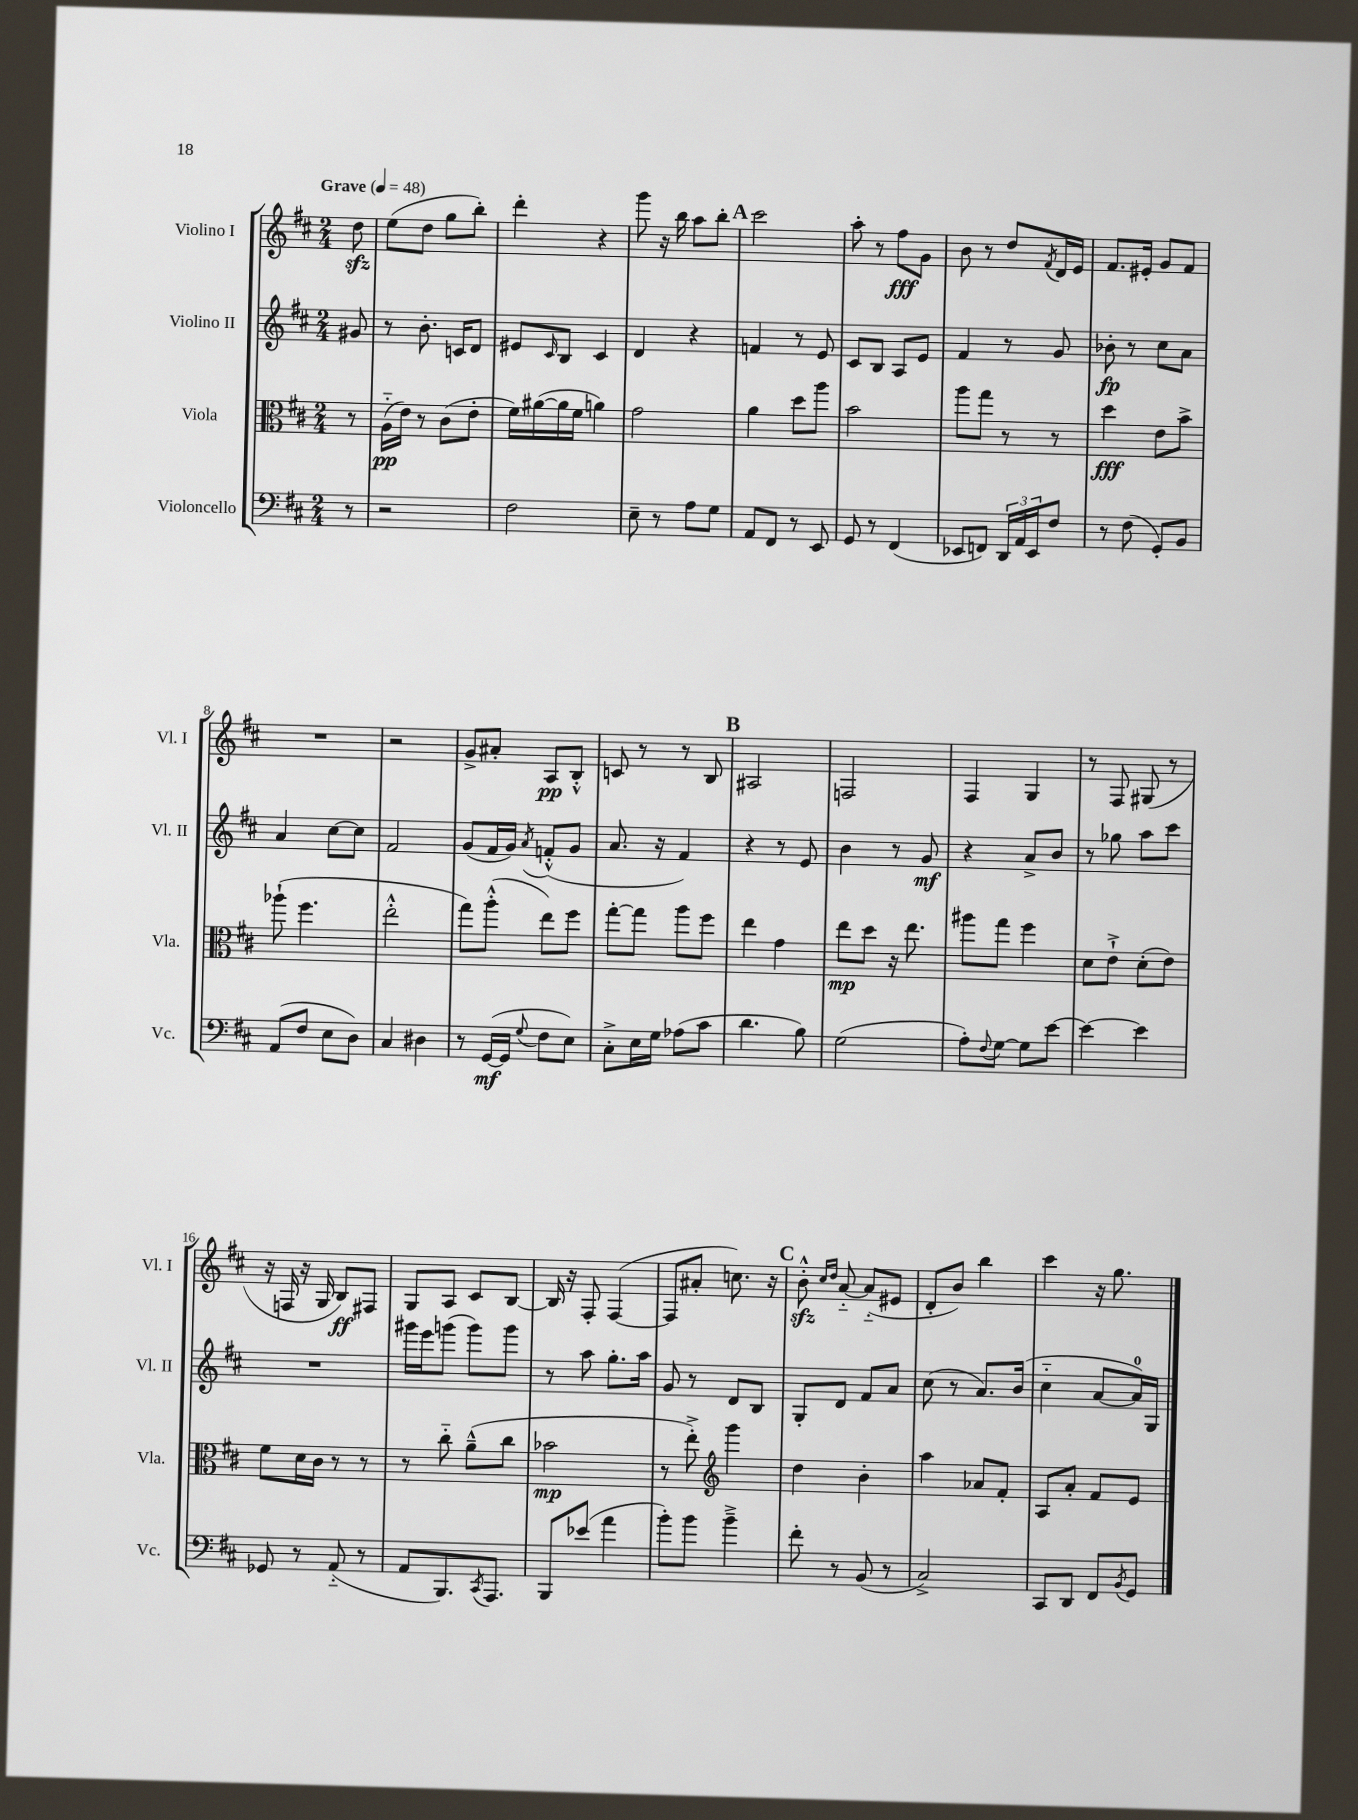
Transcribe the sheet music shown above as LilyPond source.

<<
\new StaffGroup <<
\new Staff = "s0" \with { instrumentName = "Violino I" shortInstrumentName = "Vl. I" } {
    \clef treble \key d \major \numericTimeSignature \time 2/4 \partial 8 \tempo "Grave" 4 = 48
    d''8\sfz |
    e''8( d''8 g''8 b''8-.) |
    d'''4-. r4 |
    g'''8 r16 b''16 a''8 b''8-. |
    \mark \markup { \bold "A" } cis'''2 |
    a''8-. r8 fis''8\fff g'8 |
    b'8 r8 d''8 \acciaccatura { fis'8 } d'16 e'16 |
    fis'8. eis'16-. g'8 fis'8 |
    R2 |
    r2 |
    g'8-> ais'8-. a8\pp b8-.-^ |
    c'8 r8 r8 b8 |
    \mark \markup { \bold "B" } ais2 |
    f2 |
    fis4 g4 |
    r8 fis8 gis8( r8 |
    r16 f16 r16 g16 b8\ff) fis8 |
    g8 a8 cis'8 b8~ |
    b16 r16 fis8-. fis4~( |
    fis8 ais'8-. c''8.) r16 |
    \mark \markup { \bold "C" } b'8-.-^\sfz \grace { cis''16 d''16 } a'8~-_ a'8-_( eis'8 |
    d'8-. b'8) b''4 |
    cis'''4 r16 g''8. \bar "|." |
}
\new Staff = "s1" \with { instrumentName = "Violino II" shortInstrumentName = "Vl. II" } {
    \clef treble \key d \major \numericTimeSignature \time 2/4 \partial 8
    gis'8 |
    r8 b'8.-. c'16 d'8 |
    eis'8 \grace { cis'16 } b8 cis'4 |
    d'4 r4 |
    \mark \markup { \bold "A" } f'4 r8 e'8 |
    cis'8 b8 a8 e'8 |
    fis'4 r8 g'8 |
    bes'8-.\fp r8 cis''8 a'8 |
    a'4 cis''8~ cis''8 |
    fis'2 |
    g'8( fis'16 g'16) \acciaccatura { a'8 } f'8-.-^( g'8 |
    a'8. r16 fis'4) |
    \mark \markup { \bold "B" } r4 r8 e'8 |
    b'4 r8 g'8\mf |
    r4 a'8-> b'8 |
    r8 ges''8 a''8 cis'''8 |
    R2 |
    gis'''16 e'''16 g'''8( g'''8) g'''8 |
    r8 a''8 g''8.-. a''16 |
    g'8 r8 d'8 b8 |
    \mark \markup { \bold "C" } g8-. d'8 fis'8 a'8 |
    cis''8( r8 a'8.) b'16( |
    cis''4-_ a'8~ a'16-0) g16 \bar "|." |
}
\new Staff = "s2" \with { instrumentName = "Viola" shortInstrumentName = "Vla." } {
    \clef alto \key d \major \numericTimeSignature \time 2/4 \partial 8
    r8 |
    a16-_\pp( e'16) r8 cis'8( e'8-. |
    fis'16) ais'16~( ais'16 fis'16 a'4) |
    g'2 |
    \mark \markup { \bold "A" } a'4 d''8 a''8 |
    b'2 |
    a''8 g''8 r8 r8 |
    d''4\fff e'8 b'8-> |
    aes''8-!( fis''4. |
    e''2-.-^ |
    g''8) a''8-.-^( e''8) fis''8 |
    g''8~-. g''8 a''8 fis''8 |
    \mark \markup { \bold "B" } e''4 g'4 |
    e''8\mp d''8 r16 e''8. |
    ais''8 g''8 fis''4 |
    d'8 e'8-!-> d'8-.( e'8) |
    fis'8 d'16 cis'16 r8 r8 |
    r8 cis''8-_ a'8---^( cis''8 |
    bes'2\mp |
    r8 e''8-.->) \clef treble g'''4 |
    \mark \markup { \bold "C" } d''4 b'4-. |
    a''4 aes'8 fis'8-. |
    a8 a'8-. fis'8 e'8 \bar "|." |
}
\new Staff = "s3" \with { instrumentName = "Violoncello" shortInstrumentName = "Vc." } {
    \clef bass \key d \major \numericTimeSignature \time 2/4 \partial 8
    r8 |
    r2 |
    fis2 |
    e8-- r8 a8 g8 |
    \mark \markup { \bold "A" } a,8 fis,8 r8 e,8 |
    g,8 r8 fis,4( |
    ees,8 f,8) \tuplet 3/2 { d,16 a,16 ees,16 } fis8 |
    r8 fis8( g,8-.) b,8 |
    a,8( fis8 e8 d8) |
    cis4 dis4 |
    r8 g,16~\mf( g,16 \appoggiatura { g8 } fis8 e8) |
    cis8-.-> e16 g16 aes8( cis'8 |
    \mark \markup { \bold "B" } d'4. b8) |
    g2( |
    a8-.) \appoggiatura { fis8 } g8~ g8 e'8~ |
    e'4~ e'4 |
    ges,8 r8 a,8-_( r8 |
    a,8 b,,8.) \acciaccatura { cis,8 } a,,8. |
    b,,8 ees'8( a'4 |
    b'8-.) b'8 b'4---> |
    \mark \markup { \bold "C" } fis'8-. r8 b,8( r8 |
    cis2->) |
    cis,8 d,8 fis,8 \acciaccatura { b,8 } g,8 \bar "|." |
}
>>
>>
